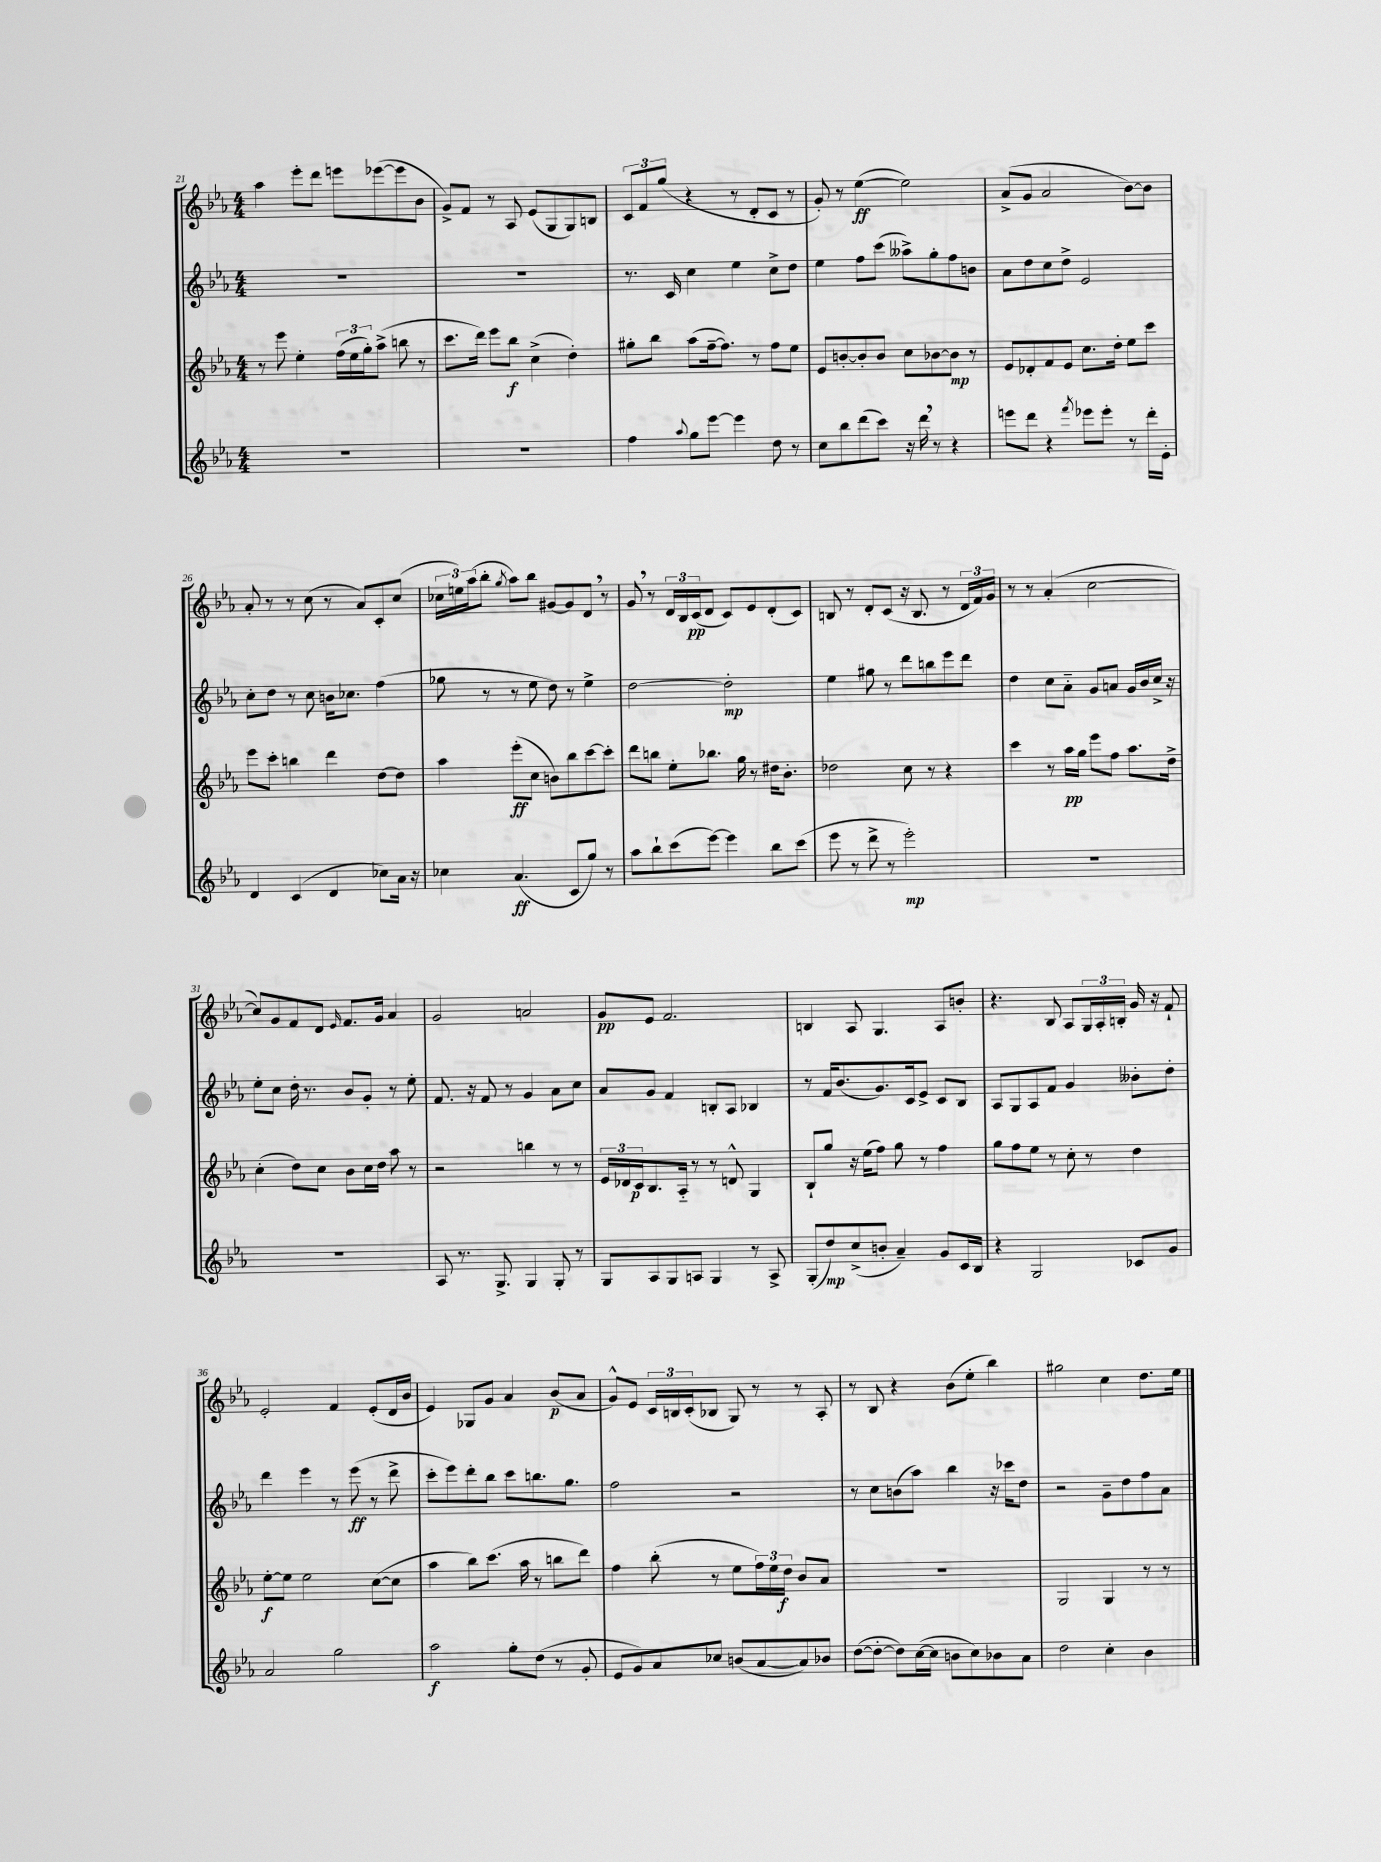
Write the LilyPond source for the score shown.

<<
\new StaffGroup <<
\new Staff = "s0" {
    \clef treble \key ees \major \numericTimeSignature \time 4/4
    aes''4 ees'''8-. d'''8 e'''8 ees'''8~( ees'''8 bes'8 |
    g'8->) f'8 r8 aes8 ees'8( g8 g8) b8 |
    \tuplet 3/2 { c'8 f'8 g''8( } r4 r8 d'8-. c'8 r8 |
    g'8-.) r8 ees''4~\ff( ees''2) |
    aes'8->( g'8 aes'2 bes'8~) bes'8 |
    aes'8-. r8 r8 c''8( r8 aes'8) c'8-. c''8( |
    \tuplet 3/2 { ces''16 e''16) aes''16( } bes''8-. \acciaccatura { g''8 } aes''8) bes''8 gis'8~ gis'8 d'8 \breathe r8 |
    g'8 \breathe r8 \tuplet 3/2 { d'16 bes16 c'16\pp( } d'8 c'8) ees'8 d'8-.( c'8) |
    b8 r8 d'8-. c'8( r16 b8. r8 \tuplet 3/2 { d'16 f'16) g'16 } |
    r8 r8 aes'4-.( c''2~ |
    c''8) g'8 f'8 d'8 \grace { ees'16 } f'8. g'16 aes'4 |
    g'2 a'2 |
    g'8\pp ees'8 f'2. |
    b4 aes8 g4. aes8 b'8-. |
    r4. bes8 aes8 \tuplet 3/2 { g16 aes16-. b16-. } g'16 r16 f'8-! |
    ees'2-. f'4 ees'8-.( d'16 bes'16 |
    ees'4) ges8 g'8 aes'4 bes'8\p( aes'8 |
    g'8-^) ees'8 \tuplet 3/2 { c'16 b16 c'16-.( } bes8 g8) r8 r8 aes8-. |
    r8 bes8 r4 bes'8( ees''8-. bes''4) |
    gis''2 c''4 d''8. ees''16 \bar "|." |
}
\new Staff = "s1" {
    \clef treble \key ees \major \numericTimeSignature \time 4/4
    R1 |
    R1 |
    r8. c'16 c''4 ees''4 c''8-> d''8 |
    ees''4 f''8 c'''8( aeses''8->) g''8-. f''8 b'8 |
    aes'8 d''8 c''8 d''8-> ees'2 |
    c''8-. d''8 r8 c''8 b'16 ces''8. f''4( |
    ges''8 r8 r8 ees''8 d''8) r8 ees''4-> |
    d''2~ d''2-.\mp |
    ees''4 gis''8 r8 d'''8 b''8 ees'''8 d'''8 |
    d''4 c''8 aes'8-_ g'8 a'8 g'16 bes'16 c''16-> r16 |
    ees''8-. c''8 d''16-. r8. bes'8 g'8-. r8 ees''8-. |
    f'8. r16 f'8 r8 g'4 aes'8 c''8 |
    aes'8 g'8 f'4 b8-. aes8 bes4 |
    r8 f'16 bes'8.( g'8.) c'16 ees'8-> c'8 bes8 |
    aes8 g8 aes8 f'8 g'4 beses'8-. d''8-. |
    d'''4 ees'''4 r8 ees'''8\ff( r8 d'''8-> |
    c'''8-. ees'''8) d'''8-. bes''8 c'''8 b''8. g''8. |
    f''2 r2 |
    r8 c''8 b'8( aes''8) bes''4 r16 ces'''16 d''8 |
    r2 g'8-- d''8 f''8 aes'8 \bar "|." |
}
\new Staff = "s2" {
    \clef treble \key ees \major \numericTimeSignature \time 4/4
    r8 ees'''8 ees''4-. \tuplet 3/2 { f''16( ees''16 g''16-.) } aes''8->( b''8 r8 |
    c'''8. d'''16) ees'''8 bes''8\f c''4->( d''4-.) |
    gis''8-. bes''8 aes''8( f''16~-- f''8.) r8 f''8 ees''8 |
    ees'8 b'8~-. b'8-. b'8 c''8 bes'8~ bes'8\mp r8 |
    ees'8 des'8-. f'8 ees'8 c''8. d''16-. ees''8 c'''8 |
    ees'''8 c'''8-. b''4 d'''4 d''8~ d''8 |
    aes''4 ees'''8-.\ff( c''8 b'8) bes''8 c'''8~ c'''8-. |
    d'''8 b''8 ees''8-. bes''8. g''16 r8 dis''16 bes'8.-. |
    des''2 c''8 r8 r4 |
    c'''4 r8 aes''16\pp g''16 ees'''8 f''8 aes''8. d''16-> |
    c''4-.( d''8) c''8 bes'8 c''16 d''16 aes''8 r8 |
    r2 b''4 r8 r8 |
    \tuplet 3/2 { ees'16 des'16 c'16\p } bes8. aes16-_ r8 r8 d'8-^ g4 |
    bes8-! g''8 r16 ees''16( f''8) g''8 r8 f''4 |
    g''8 f''8 ees''8 r8 c''8-. r8 d''4 |
    ees''8~-.\f ees''8 ees''2 c''8~( c''8 |
    aes''4 bes''8) c'''8.( aes''16 r8 b''8 d'''8) |
    f''4 bes''8-.( r8 ees''8 \tuplet 3/2 { f''16) ees''16 d''16\f } bes'8 aes'8 |
    R1 |
    g2 g4 r8 r8 \bar "|." |
}
\new Staff = "s3" {
    \clef treble \key ees \major \numericTimeSignature \time 4/4
    R1 |
    R1 |
    f''4 \appoggiatura { aes''8 } g''8 ees'''8~ ees'''4 d''8 r8 |
    c''8 bes''8 d'''8( c'''8) r16 d'''16 \breathe r8 r4 |
    e'''8 d'''8 r4 \acciaccatura { f'''8 } ees'''8 ees'''8-. r8 d'''16-. ees'16-. |
    d'4 c'4( d'4 ces''8) aes'16 r16 |
    ces''4 aes'4.\ff( c'8 g''8) r8 |
    aes''8 bes''8-! c'''8( ees'''8~) ees'''4 bes''8 c'''8( |
    ees'''8 r8 d'''8-> r8 ees'''2-.\mp) |
    R1 |
    R1 |
    aes8 r8. g8.-> g4 g8-. r8 |
    g8 aes8 g8 a8 g4 r8 a8-> |
    g8-.( d''8\mp) c''8->( b'8-. aes'4--) g'8 c'16 bes16 |
    r4 g2 ces'8 g'8 |
    aes'2 g''2 |
    aes''2\f g''8-. d''8( r8 g'8-. |
    ees'8 g'8) aes'8 ces''8 b'8( aes'8~ aes'8) bes'8 |
    d''8~( d''8~-. d''8) c''16~( c''16 b'8 c''8) bes'8 aes'8 |
    d''2 c''4-. bes'4 \bar "|." |
}
>>
>>
\layout { \context { \Score currentBarNumber = #21 } }
